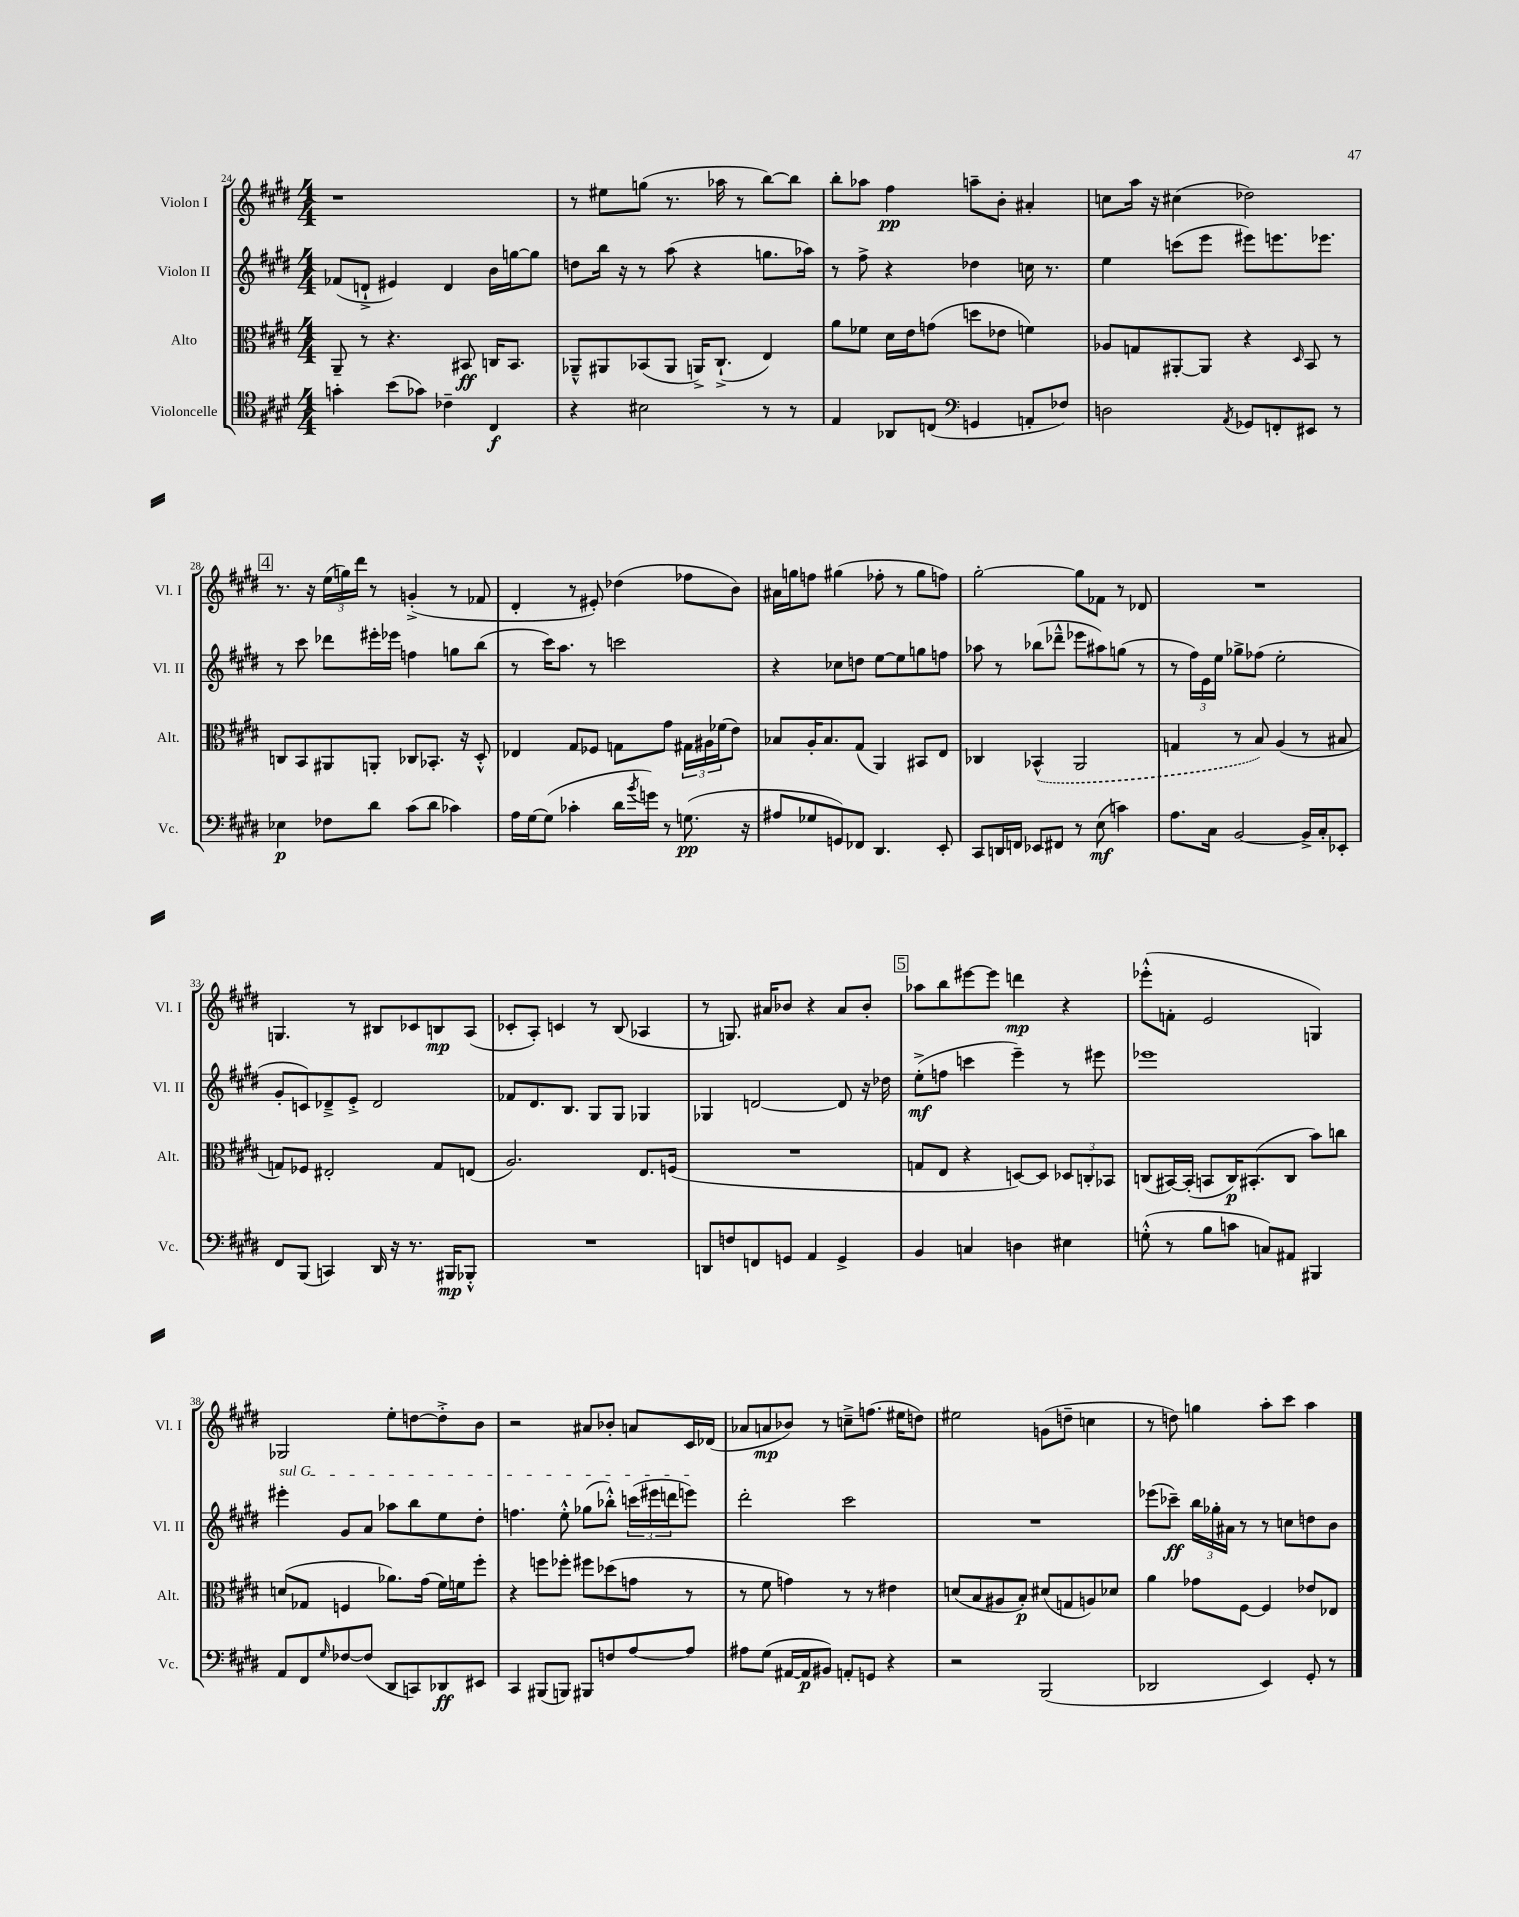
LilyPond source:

<<
\new StaffGroup <<
\new Staff = "s0" \with { instrumentName = "Violon I" shortInstrumentName = "Vl. I" } {
    \clef treble \key e \major \numericTimeSignature \time 4/4
    r1 |
    r8 eis''8 g''8( r8. aes''16 r8 b''8~) b''8 |
    b''8-. aes''8 fis''4\pp a''8-- b'8-. ais'4-. |
    c''8 a''16 r16 cis''4( des''2) |
    \mark \markup { \box "4" } r8. r16 \tuplet 3/2 { e''16( g''16) dis'''16 } r8 g'4-.->( r8 fes'8 |
    dis'4-. r8 eis'8-.) des''4( fes''8 b'8) |
    ais'16 g''16 f''8 gis''4( fes''8-. r8 gis''8 f''8) |
    gis''2~-. gis''8 fes'8 r8 des'8 |
    R1 |
    g4. r8 bis8 ces'8 b8\mp a8( |
    ces'8-. a8-.) c'4 r8 b8( aes4 |
    r8 g8.) ais'16 bes'8 r4 ais'8 bes'8-. |
    \mark \markup { \box "5" } aes''8 b''8 eis'''8~ eis'''8 d'''4\mp r4 |
    ees'''8-.-^( f'8-. e'2 g4) |
    ges2 e''8-. d''8~ d''8-.-> b'8 |
    r2 ais'8 bes'8-. a'8 cis'16 des'16( |
    aes'8 a'8\mp bes'8) r8 c''8---> f''8.( eis''16 d''8) |
    eis''2 g'8( d''8-- c''4 |
    r8 d''8) g''4 a''8-. cis'''8 a''4 \bar "|." |
}
\new Staff = "s1" \with { instrumentName = "Violon II" shortInstrumentName = "Vl. II" } {
    \clef treble \key e \major \numericTimeSignature \time 4/4
    fes'8( d'8-!-> eis'4) d'4 b'16 g''16~ g''8 |
    d''8 b''16 r16 r8 a''8( r4 g''8. aes''16) |
    r8 fis''8-> r4 des''4 c''16 r8. |
    e''4 c'''8( e'''8 eis'''8) e'''8. ees'''8. |
    \mark \markup { \box "4" } r8 cis'''8 des'''8 eis'''16-. ees'''16 f''4 g''8 b''8( |
    r8 cis'''16) a''8. r8 c'''2 |
    r4 ces''8 d''8 e''8~ e''8 g''8 f''8 |
    aes''8 r8 bes''8( des'''8---^ ees'''8 ais''8) g''8( r8 |
    r8 \tuplet 3/2 { fis''16) e'16 e''16 } ges''8-> fes''8( e''2-. |
    gis'8-. c'8) des'8---> e'8-.-> des'2 |
    fes'8 dis'8. b8. gis8 gis8 ges4 |
    ges4 d'2~ d'8 r16 des''16 |
    \mark \markup { \box "5" } e''8-.->\mf( f''8 c'''4 e'''4--) r8 eis'''8 |
    ees'''1 |
    \once \override TextSpanner.bound-details.left.text = \markup { \italic "sul G" } eis'''4-.\startTextSpan gis'8 a'8 aes''8 b''8 e''8 dis''8-. |
    f''4. e''8-.-^ ges''8( bes''8-.-^) \tuplet 3/2 { c'''16( eis'''16 d'''16 } e'''8\stopTextSpan) |
    dis'''2-. cis'''2 |
    R1 |
    ees'''8( ces'''8--\ff) \tuplet 3/2 { b''16 ges''16-. ais'16 } r8 r8 c''8 d''8 b'8 \bar "|." |
}
\new Staff = "s2" \with { instrumentName = "Alto" shortInstrumentName = "Alt." } {
    \clef alto \key e \major \numericTimeSignature \time 4/4
    a,8-- r8 r4. bis,8\ff c16 bis,8. |
    aes,8---^ ais,8 bes,8( ais,8 a,16->) cis8.-!->( e4) |
    a'8 fes'8 dis'16 e'16 g'8( d''8 ees'8 f'4) |
    aes8 g8 ais,8~-. ais,8 r4 \grace { dis16 } b,8 r8 |
    \mark \markup { \box "4" } c8 b,8 ais,8 a,8-. ces8 bes,8.-. r16 dis8-.-^ |
    ees4 gis8 fes8 g8 gis'8 \tuplet 3/2 { gis16 ais16 fes'16( } e'8) |
    bes8 a16-. bes8. gis8( a,4) bis,8 e8 |
    ces4 \once \slurDashed bes,4-^( a,2 |
    g4 r8 b8) a4( r8 bis8 |
    g8) fes8 eis2-. g8 e8( |
    a2.) e8. f16( |
    R1 |
    \mark \markup { \box "5" } g8 e8 r4 d8~) d8 \tuplet 3/2 { des8 c8-. bes,8 } |
    c8( bis,16~) bis,16-.( b,8 c16\p) bis,8.-.( c8 b'8) c''8 |
    d'8( ges8 f4 aes'8.) gis'16( fis'16) f'16 fis''8-. |
    r4 f''8 fes''8-. fis''8 des''8( g'8 r8 |
    r8 fis'8 g'4) r8 r8 eis'4 |
    d'8( b8 ais8 b8-.\p) dis'8( g8 a8) des'8 |
    a'4 ges'8 fis8~ fis4 ees'8 ees8 \bar "|." |
}
\new Staff = "s3" \with { instrumentName = "Violoncelle" shortInstrumentName = "Vc." } {
    \clef tenor \key e \major \numericTimeSignature \time 4/4
    g'4-. b'8( ges'8) ces'4-- cis4\f |
    r4 bis2 r8 r8 |
    e4 aes,8 c8( \clef bass g,4 a,8-. fes8) |
    d2 \acciaccatura { a,8 } ges,8 f,8-. eis,8 r8 |
    \mark \markup { \box "4" } ees4\p fes8 dis'8 cis'8( dis'8 ces'4) |
    a16 gis16~ gis8( ces'4-. dis'16 \acciaccatura { b'8 } g'16) r8 g8.\pp( r16 |
    ais8 ges8 g,8) fes,8 dis,4. e,8-. |
    cis,8 d,16 f,16 ees,8 fis,8 r8 e8\mf( c'4) |
    a8. cis16 b,2~ b,16-> cis16-. ees,8-. |
    fis,8 b,,8( c,4) dis,16 r16 r8. bis,,16\mp bes,,8-.-^ |
    R1 |
    d,8 f8 f,8 g,8 a,4 g,4-> |
    \mark \markup { \box "5" } b,4 c4 d4 eis4 |
    g8-.-^( r8 b8 c'8 c8) ais,8 bis,,4 |
    a,8 fis,8 \grace { gis16 } fes8~ fes8( dis,8 c,8) des,8\ff eis,8 |
    cis,4 bis,,8( b,,8) bis,,8 f8 a8~ a8 |
    ais8 gis8( ais,16~ ais,16\p bis,8) a,8-. g,8 r4 |
    r2 b,,2( |
    des,2 e,4) gis,8-. r8 \bar "|." |
}
>>
>>
\layout { \context { \Score currentBarNumber = #24 } }
